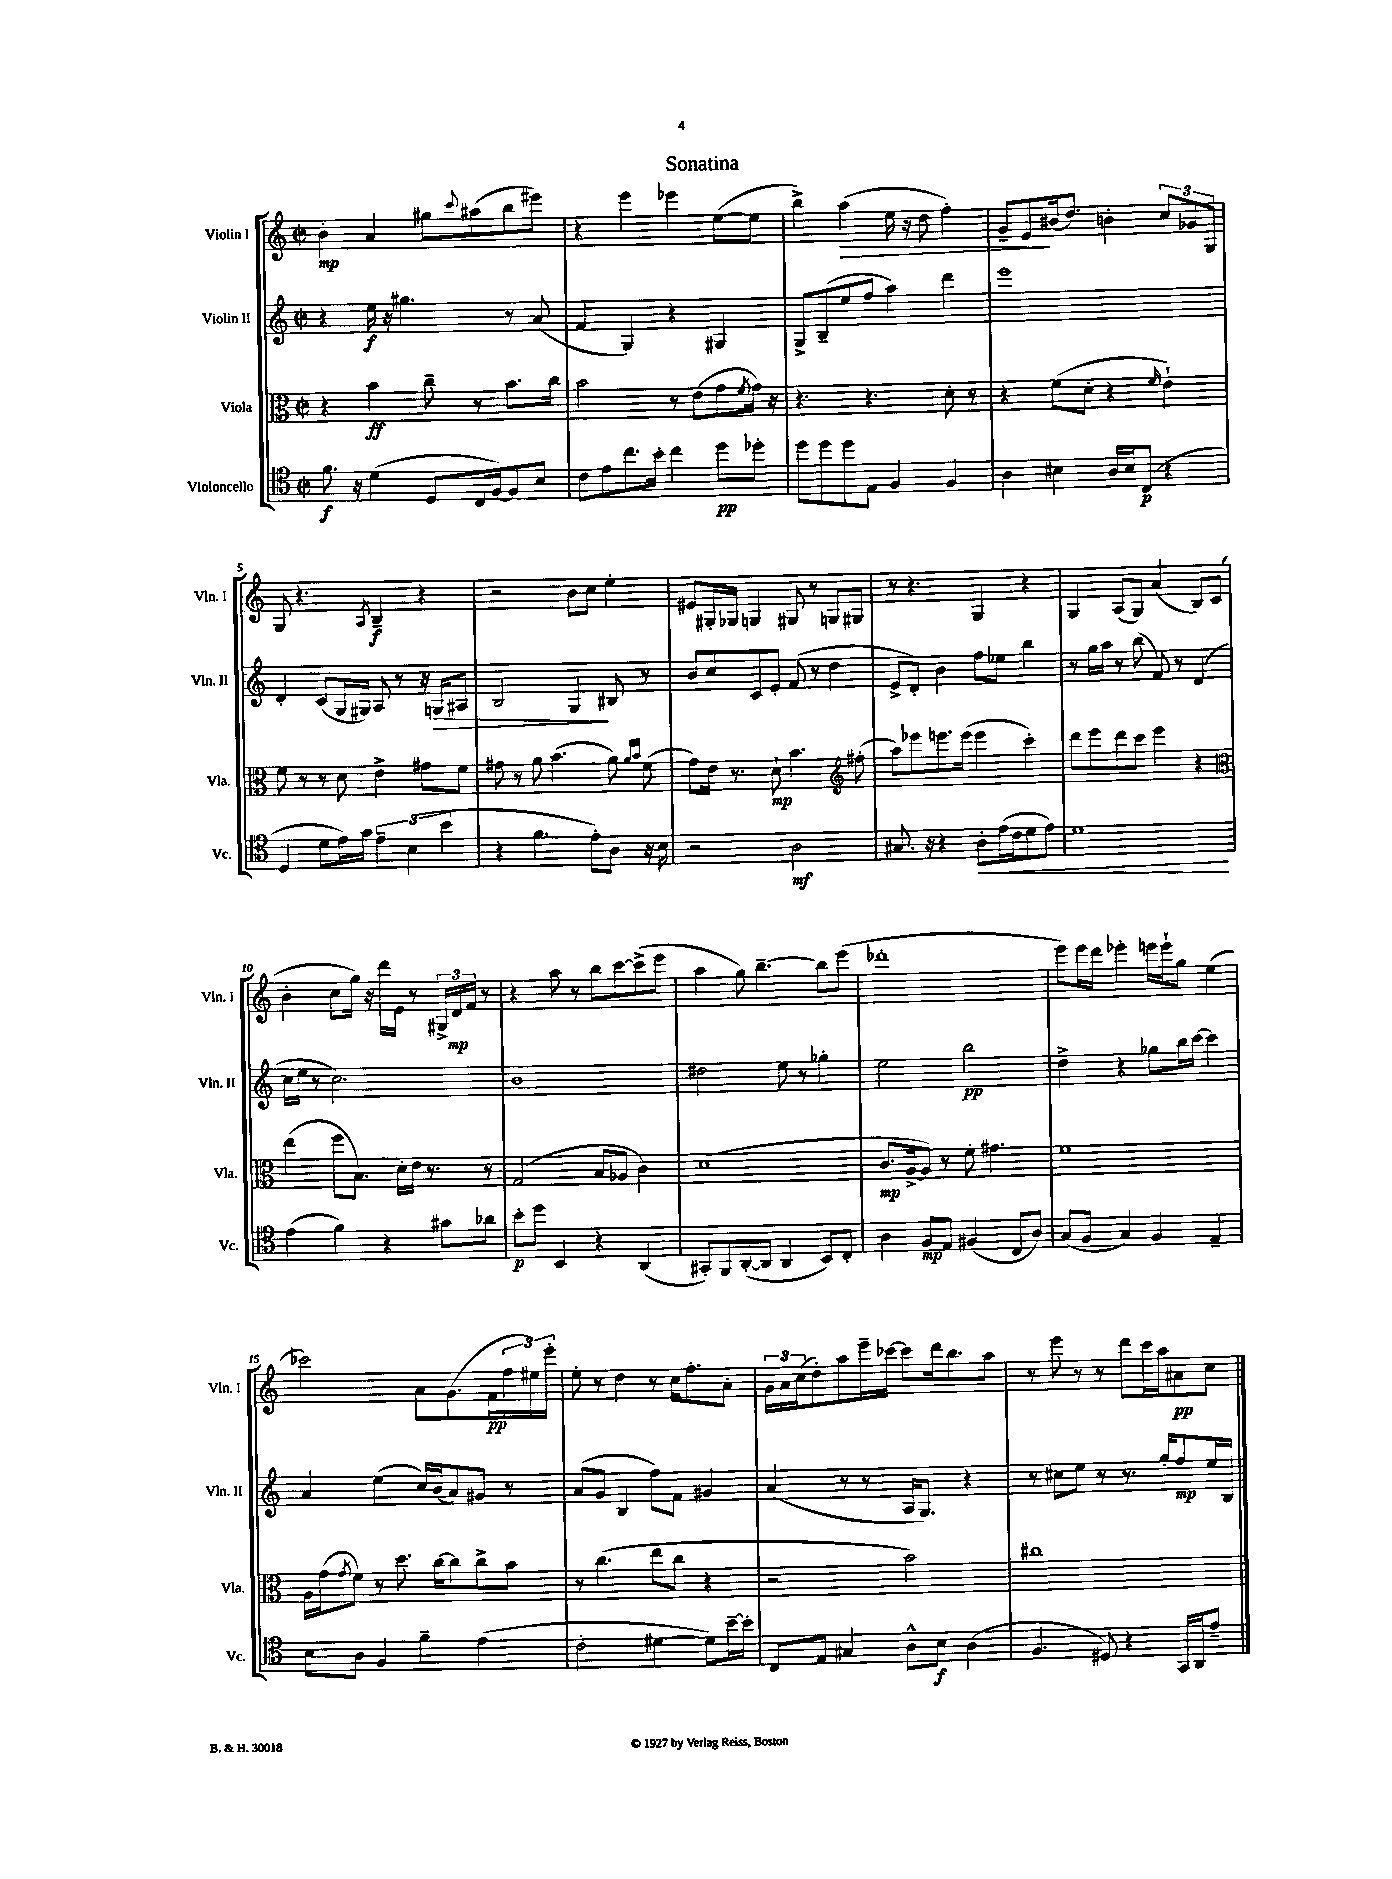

**kern	**kern	**kern	**kern
*staff4	*staff3	*staff2	*staff1
*clefC4	*clefC3	*clefG2	*clefG2
*k[]	*k[]	*k[]	*k[]
*M2/2	*M2/2	*M2/2	*M2/2
*met(c|)	*met(c|)	*met(c|)	*met(c|)
8.f\	4r	4r	4b'\
16r	.	.	.
(4d\	4b\	16ee\	4a/
.	.	16r	.
.	.	4.gg#\	.
8D/L	8cc~\	.	8gg#\L
.	.	.	8qqccc/
16C/L	8r	.	(8aa#\
[16F/J)	.	.	.
8F/]	8.b\L	8r	8bb\
8B/J	.	(8a/	8eee#\J)
.	16cc\Jk	.	.
=	=	=	=
8c\L	2b\	4f/	4r
8e\	.	.	.
8.cc\	.	4G/)	4eee\
16b'\Jk	.	.	.
4cc\	8r	4r	4eee-\
.	(8e\L	.	.
8dd\L	8g\	4G#/	([8ee\L
.	8qf/	.	.
8dd-'\J	16g\Jk)	.	8ee\]J
.	16r	.	.
=	=	=	=
8dd\L	4.r	8G^/L	4bb^\)
8dd\	.	(8B~/	.
8dd\	.	8ee/	(4aa\
8E\J	4.r	8ff/J	.
4F/	.	4aa\)	16ee\
.	.	.	16r
.	.	.	8dd\
4F/	8d'\	4ddd\	4ff'\)
.	8r	.	.
=	=	=	=
4A\	4r	1eee	8g~/L
.	.	.	8e/
4B#\	(8f\L	.	(16b#/k
.	.	.	8.dd/J)
.	8d'\J	.	.
16A/LL	4r	.	4b'\
16B#/J	.	.	.
(8C/J	.	.	.
.	16qqf/	.	.
4r	4e`\)	.	12cc/L
.	.	.	12g-/
.	.	.	12G/J
=	=	=	=
4D/	8f\	4d'/	8G/
.	8r	.	4.r
8d\L	8r	(8c/L	.
16e\L)	8d\	16G/L	.
16g\JJ	.	16G#/JJ)	.
.	.	.	8qA/
6e~\	4e^\	8A/	4B~/
.	.	8r	.
(6B\	.	.	.
.	8g#\L	16r	4r
.	.	16G/LK	.
6b\	.	.	.
.	8f\J	8A#/J	.
=	=	=	=
4r	8g#\	2B/	2r
.	8r	.	.
4.f\	8a\	.	.
.	(4.b\	.	.
.	.	4G/	8b\L
8e'\L)	.	.	8cc\J
8A\J	8a\)	8B#/	4ee'\
.	16qqa/LL	.	.
.	16qqb/JJ	.	.
16r	(8f\	8r	.
16B\	.	.	.
=	=	=	=
2r	8g\L)	8b/L	8e#/L
.	16e\Jk	8cc/	16G#'/L
.	8.r	.	16G-/JJ
.	.	8c/	4G/
.	8d`\	8e'/J	.
2A\	4.b\	(8f/	8G#/
.	.	8r	8r
.	.	4dd\	8G/L
*	*clefG2	*	*
.	(8ff#'\	.	8G#/J
=	=	=	=
8.G#/	8aa\L)	8e^/L	8r
.	8eee-\	8d'/J)	4.r
16r	.	.	.
4r	8.eee\	4b\	.
.	(16eee\Jk	.	.
8A'\L	4eee\	8ff\L	4G/
(16e\L	.	8ee-\J	.
16c\J	.	.	.
8d\	4ccc'\)	4bb\	4r
8e\J)	.	.	.
=	=	=	=
1d	8ddd\L	8r	4G/
.	8eee\	16gg\LL	.
.	.	16aa\JJ	.
.	8ddd\	8r	(8A/L
.	8ccc\J	(8bb\	8G/J)
.	4eee\	8f/)	(4a/
.	.	8r	.
.	4r	(4d/	8B/L)
.	.	.	(8c/J
=	=	=	=
*	*clefC3	*	*
(4e\	(4ee\	16cc\LL	4b'\
.	.	16ee\JJ	.
.	.	8r	.
4f\)	8ff\L	2.cc\)	8cc\L
.	8.B\J)	.	16gg\Jk)
.	.	.	16r
4r	.	.	16ddd\LL
.	16d'\LL	.	16e\JJ
.	16e\JJ	.	8r
.	8.r	.	.
8g#\L	.	.	24G#^/LL
.	.	.	24d/
.	.	.	24f/JJ
8a-\J	8r	.	8r
=	=	=	=
8b'\L	(2G/	1b	4r
8dd\J	.	.	.
4BB/	.	.	8aa\
.	.	.	8r
4r	8B/L	.	8bb\L
.	8A-/J	.	[8ccc\
(4AA/	4c\)	.	(8ccc^\]
.	.	.	8eee\J
=	=	=	=
8GG#'/L)	(1d	2dd#\	4aa\
8FF/	.	.	.
([8AA'/	.	.	8gg\)
8AA/]J	.	.	[4.bb~\
4AA/	.	8ee\	.
.	.	8r	.
8BB/L)	.	4gg-'\	8bb\]L
8C'/J	.	.	(8eee\J
=	=	=	=
4A\	8.c/L	2ee\	1ddd-'
.	[16A^/k	.	.
8F/L	8A/]J)	.	.
8E/J	8r	.	.
(4F#/	8f'\	2bb\	.
.	4.g#\	.	.
8C/L	.	.	.
8A/J)	.	.	.
=	=	=	=
(8G/L	1f	4dd^\	8eee\L)
8F/J	.	.	16eee\L
.	.	.	16ddd\JJ
4G/)	.	4r	4eee-'\
4F/	.	8gg-\L	16eee\LL
.	.	.	16eee`\J
.	.	16bb\L	8gg\J
.	.	[16ccc\JJ	.
4E~/	.	4ccc\]	(4ee\
=	=	=	=
8B\L	16A\LL	4a/	2ccc-\)
.	(16g\J	.	.
.	8qg/	.	.
8A\J	8f\J)	.	.
4F/	8r	(4ee\	.
.	8.dd\	.	.
4f~\	.	16cc/LL)	8a\L
.	[16cc\LK	(16b/J	.
.	8cc\]	8a/)	(8.g\
(4e\	8cc^\	8g#/J	.
.	.	.	16f\L
.	8b\J	8r	24ff\
.	.	.	24ee#\)
.	.	.	24eee'\JJ
=	=	=	=
2c'\	8r	(8a/L	8ee'\
.	(4.cc\	8g/J	8r
.	.	4B/	4dd\
[4d#\	8ee\L	8ff\L)	8r
.	8cc\J	8f\J	16cc\LK
.	.	.	8.ff'\
8d#\]L)	4r	4g#/	.
[16b~\L	.	.	8a'\J
16b'\]JJ	.	.	.
=	=	=	=
8C/L	2r	(4a/	24g\LL
.	.	.	24a\
.	.	.	(24cc\J
8E/J	.	.	8dd'\)
4G#/	.	8r	8aa\
.	.	8r	16eee~\L
.	.	.	[16ccc-\JJ
8A^^\L	2b\)	16A/LK	8ccc-\]L
.	.	8.G/J)	.
8B\J	.	.	16ddd\k
.	.	.	8.bb\
(4A\	.	4r	.
.	.	.	8aa\J
=	=	=	=
4.F/	1cc#	8r	8r
.	.	8cc#\L	8eee\
.	.	8ee\J	8r
8D#/)	.	8r	8r
4r	.	8.r	8ddd\L
.	.	.	16ccc\L
.	.	16gg'/LK	16aa\J
16GG/LL	.	8ff/	8a#\
16AA/J	.	.	.
8e~/J	.	16ee/L	8cc\J
.	.	16B/JJ	.
==	==	==	==
*-	*-	*-	*-
